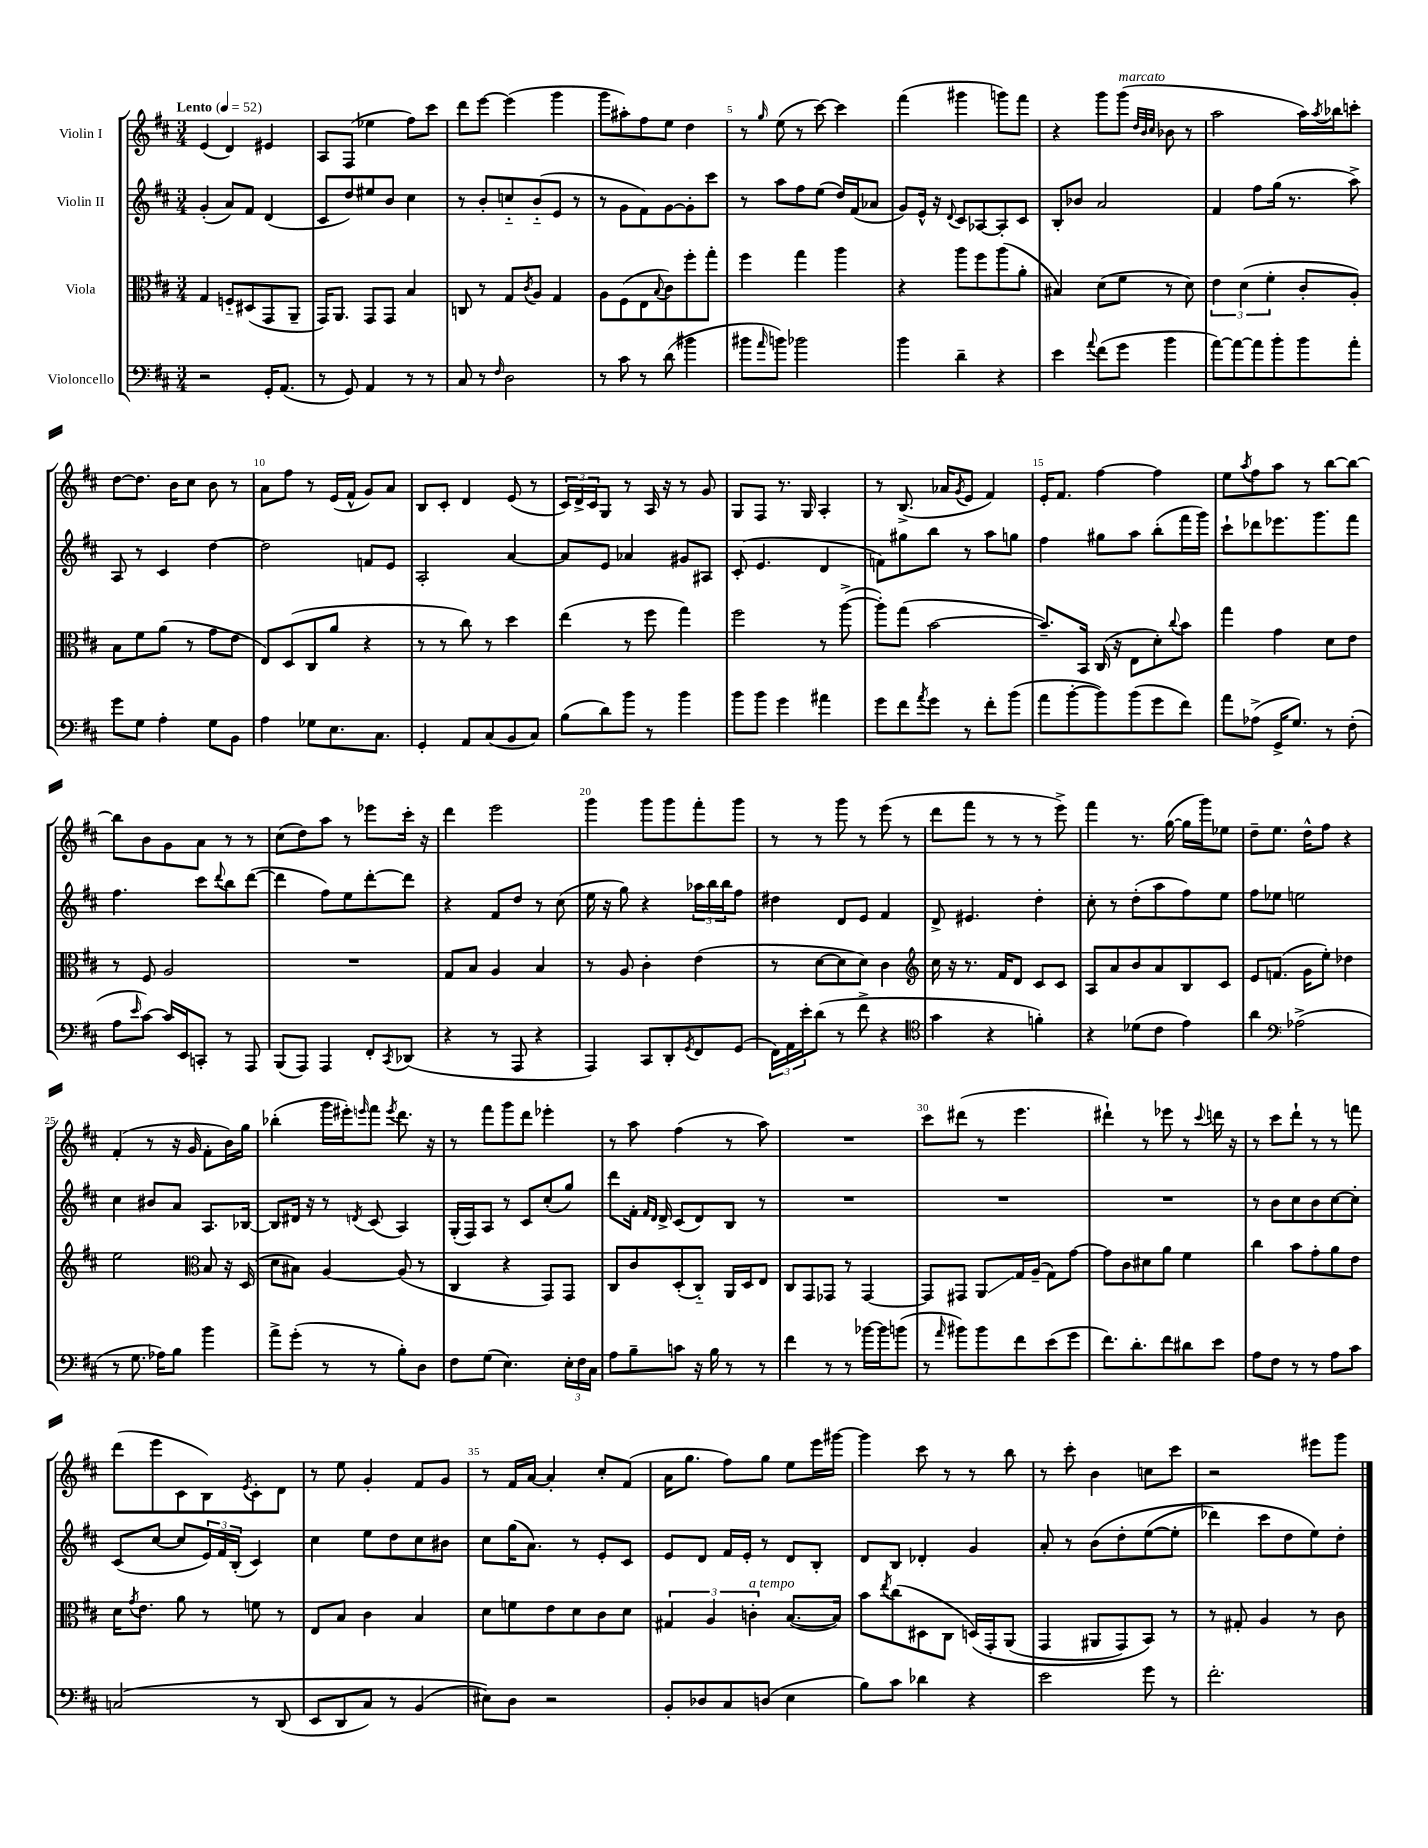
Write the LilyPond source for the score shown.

<<
\new StaffGroup <<
\new Staff = "s0" \with { instrumentName = "Violin I" } {
    \clef treble \key d \major \numericTimeSignature \time 3/4 \tempo "Lento" 4 = 52
    e'4( d'4) eis'4 |
    a8 fis8( ees''4 fis''8) cis'''8 |
    d'''8 e'''8~ e'''4( g'''4 |
    g'''8 ais''8-.) fis''8 e''8 d''4 |
    r8 \grace { g''16 } e''8( r8 cis'''8~) cis'''4 |
    fis'''4( gis'''4 g'''8) fis'''8 |
    r4 g'''8 g'''8^\markup { \italic "marcato" }( \grace { d''32 b'32 cis''32 } bes'8 r8 |
    a''2 a''16) \acciaccatura { a''8 } bes''16 c'''8-. |
    d''8~ d''8. b'16 cis''8 b'8 r8 |
    a'8 fis''8 r8 e'16( fis'16-^ g'8) a'8 |
    b8 cis'8-. d'4 e'8( r8 |
    \tuplet 3/2 { cis'16) d'16-> cis'16 } g8 r8 a16 r16 r8 g'8 |
    g8 fis8 r8. g16 a4-. |
    r8 b8.->( aes'16 \acciaccatura { g'8 } e'8 fis'4) |
    e'16-. fis'8. fis''4~ fis''4 |
    e''8 \acciaccatura { a''8 } fis''8 a''8 r8 b''8~ b''8~ |
    b''8 b'8 g'8 a'8 r8 r8 |
    cis''8( d''8) a''8 r8 ees'''8 cis'''16-. r16 |
    d'''4 e'''2 |
    g'''4 g'''8 g'''8 fis'''8-. g'''8 |
    r8 r8 g'''8 r8 e'''8( r8 |
    d'''8 fis'''8 r8 r8 r8 e'''8->) |
    fis'''4 r8. g''16~( g''16 g'''16) ees''8 |
    d''8-- e''8. d''16-^ fis''8 r4 |
    fis'4-.( r8 r16 g'16 fis'8-. b'16) g''16 |
    bes''4-.( g'''16 eis'''16-.) \grace { e'''16 } fis'''8 \acciaccatura { e'''8 } d'''8. r16 |
    r8 fis'''8 g'''8 d'''8 ees'''4-. |
    r8 a''8 fis''4( r8 a''8) |
    R2. |
    cis'''8 dis'''8( r8 e'''4. |
    dis'''4-!) r8 ees'''8 r8 \appoggiatura { cis'''8 } d'''16 r16 |
    r8 cis'''8 d'''8-! r8 r8 f'''8 |
    d'''8( e'''8 cis'8 b8) \acciaccatura { e'8 } cis'8-. d'8 |
    r8 e''8 g'4-. fis'8 g'8 |
    r8 fis'16 a'16~ a'4-. cis''8-. fis'8( |
    a'16 g''8. fis''8) g''8 e''8 e'''16 gis'''16~ |
    gis'''4 cis'''8 r8 r8 b''8 |
    r8 cis'''8-. b'4 c''8 cis'''8 |
    r2 eis'''8 g'''8 \bar "|." |
}
\new Staff = "s1" \with { instrumentName = "Violin II" } {
    \clef treble \key d \major \numericTimeSignature \time 3/4
    g'4-.( a'8) fis'8 d'4( |
    cis'8 d''8) eis''8 b'8 cis''4 |
    r8 b'8-. c''8-_ b'8-_( e'8 r8 |
    r8 g'8 fis'8) g'8~ g'8-. cis'''8 |
    r8 a''8 fis''8 e''8( d''16) fis'16( aes'8 |
    g'8) e'16-^ r16 \appoggiatura { d'8 } cis'8 aes8~ aes8-. cis'8 |
    b8-. bes'8 a'2 |
    fis'4 fis''8 g''16( r8. a''8->) |
    a8 r8 cis'4 d''4~ |
    d''2 f'8 e'8 |
    a2-. a'4~ |
    a'8 e'8 aes'4 gis'8 ais8 |
    cis'8-.( e'4. d'4 |
    f'8) gis''8 b''8 r8 a''8 g''8 |
    fis''4 gis''8 a''8 b''8-.( fis'''16 g'''16) |
    cis'''8-! des'''8 ees'''8. g'''8. fis'''8 |
    fis''4. cis'''8 \appoggiatura { d'''8 } b''8 d'''8~( |
    d'''4 fis''8) e''8 d'''8~-. d'''8 |
    r4 fis'8 d''8 r8 cis''8( |
    e''16 r16 g''8) r4 \tuplet 3/2 { aes''16 b''16 b''16 } fis''8 |
    dis''4 d'8 e'8 fis'4 |
    d'8-> eis'4. d''4-. |
    cis''8-. r8 d''8-.( a''8 fis''8) e''8 |
    fis''8 ees''8 e''2 |
    cis''4 bis'8 a'8 a8. bes16~ |
    bes8 dis'16 r16 r8 \acciaccatura { d'8 } cis'8( a4) |
    g16-.( fis16) a8 r8 cis'8 cis''8-.( g''8) |
    d'''8 fis'16-. \grace { fis'16 d'16 } d'16-> cis'8( d'8) b8 r8 |
    R2. |
    R2. |
    R2. |
    r8 b'8 cis''8 b'8 cis''8~ cis''8-. |
    cis'8( cis''8~ cis''8 \tuplet 3/2 { e'16) fis'16 b16-.( } cis'4) |
    cis''4 e''8 d''8 cis''8 bis'8 |
    cis''8 g''16( a'8.) r8 e'8-. cis'8 |
    e'8 d'8 fis'16 e'16-. r8 d'8 b8-. |
    d'8 b8 des'4-. g'4 |
    a'8-. r8 b'8\( d''8-. e''8~( e''8-. |
    des'''4) cis'''8 d''8 e''8\) d''8-. \bar "|." |
}
\new Staff = "s2" \with { instrumentName = "Viola" } {
    \clef alto \key d \major \numericTimeSignature \time 3/4
    g4 f8-_ dis8( g,8 a,8-- |
    g,16) a,8. g,8 g,8 b4 |
    c8 r8 g8 \acciaccatura { cis'8 } a8 g4 |
    a8 fis8( e8 \appoggiatura { b8 } cis'8) fis''8-. g''8-. |
    fis''4 g''4 a''4 |
    r4 a''8 fis''8 a''8( a'8-. |
    bis4) d'8( fis'8 r8 d'8) |
    \tuplet 3/2 { e'4 d'4( fis'4-. } cis'8-. a8-.) |
    b8 fis'8 a'8( r8 g'8 e'8 |
    e8) d8( cis8 a'8 r4 |
    r8 r8 cis''8) r8 d''4 |
    e''4( r8 fis''8 g''4) |
    fis''2 r8 a''8~->( |
    a''8-.) g''8( b'2~ |
    b'8.--) b,16 cis16( r16 e8 d'8-.) \appoggiatura { cis''8 } b'8 |
    g''4 g'4 d'8 e'8 |
    r8 fis8 a2 |
    R2. |
    g8 b8 a4 b4 |
    r8 a8 cis'4-. e'4( |
    r8 d'8~ d'8 d'8) cis'4 |
    \clef treble cis''16 r16 r8. fis'16 d'8 cis'8 cis'8 |
    a8 a'8 b'8 a'8 b8 cis'8 |
    e'8 f'8.( g'16 e''8-.) des''4 |
    e''2 \clef alto b8 r16 d16( |
    d'8 bis8) a4~ a8( r8 |
    cis4 r4 g,8) g,8 |
    cis8 cis'8 d8-.( cis8-_) a,16 d16 e8 |
    cis8 g,8 ges,8 r8 ges,4~ |
    ges,8 gis,8 a,8\glissando g16 a16--( g8) g'8~ |
    g'8 cis'8 dis'8 a'8 fis'4 |
    cis''4 b'8 g'8-. a'8 e'8 |
    d'16 \acciaccatura { g'8 } e'8. a'8 r8 f'8 r8 |
    e8 b8 cis'4 b4 |
    d'8 f'8 e'8 d'8 cis'8 d'8 |
    \tuplet 3/2 { gis4 a4 c'4-.^\markup { \italic "a tempo" } } b8.~( b16) |
    b'8 \acciaccatura { e''8 } cis''8( dis8 cis8 d16)\( g,16-. a,8( |
    g,4 ais,8 g,8) b,8\) r8 |
    r8 gis8-. a4 r8 cis'8 \bar "|." |
}
\new Staff = "s3" \with { instrumentName = "Violoncello" } {
    \clef bass \key d \major \numericTimeSignature \time 3/4
    r2 g,16-. a,8.( |
    r8 g,8) a,4 r8 r8 |
    cis8 r8 \grace { fis16 } d2 |
    r8 cis'8 r8 d'8( bis'4 |
    bis'8 \grace { a'16 } b'8) bes'2 |
    b'4 d'4-- r4 |
    e'4 \appoggiatura { a'8 } fis'8( g'8 b'4 |
    a'8~) a'8~ a'8 b'8-. b'8 a'8-. |
    g'8 g8 a4-. g8 b,8 |
    a4 ges8 e8. cis8. |
    g,4-. a,8 cis8( b,8 cis8) |
    b8( d'8) b'8 r8 b'4 |
    b'8 b'8 g'4 ais'4 |
    g'8 fis'8 \acciaccatura { a'8 } g'8 r8 fis'8-. b'8( |
    a'8 b'8~-. b'8) b'8( g'8 fis'8) |
    a'8 aes8->( g,16-> g8.) r8 fis8-.( |
    a8 \grace { e'16 } cis'8~) cis'16 e,16 c,8-. r8 a,,8 |
    b,,8( a,,8) a,,4 fis,8-. \acciaccatura { cis,8 } des,8( |
    r4 r8 a,,8 r4 |
    a,,4) cis,8 d,8-. \acciaccatura { g,8 } fis,8 g,8( |
    \tuplet 3/2 { fis,16) a,16 e'16-. } d'8( r8 fis'8-> r4 |
    \clef tenor g'4 r4 f'4-.) |
    r4 des'8( cis'8 e'4) |
    a'4 \clef bass aes2->( |
    r8 g8. aes16) b8 b'4 |
    a'8-> g'8-.( r8 r8 b8-.) d8 |
    fis8 g8( e4.) \tuplet 3/2 { e16-. fis16 cis16 } |
    a8 b8-- c'8 r16 b16 r8 r8 |
    fis'4 r8 r8 bes'16~ bes'16 b'8( |
    r8 \grace { a'16 } bis'8) bis'8 fis'8 e'8( g'8 |
    fis'8.) d'8.-. fis'8 dis'8 e'8 |
    a8 fis8 r8 r8 a8 cis'8 |
    c2\( r8 d,8( |
    e,8 d,8 cis8) r8 b,4( |
    eis8)\) d8 r2 |
    b,8-. des8 cis8 d8( e4 |
    b8) cis'8 des'4 r4 |
    e'2 g'8 r8 |
    fis'2.-. \bar "|." |
}
>>
>>
\layout { \context { \Score \override BarNumber.break-visibility = ##(#f #t #t) barNumberVisibility = #(every-nth-bar-number-visible 5) } }
